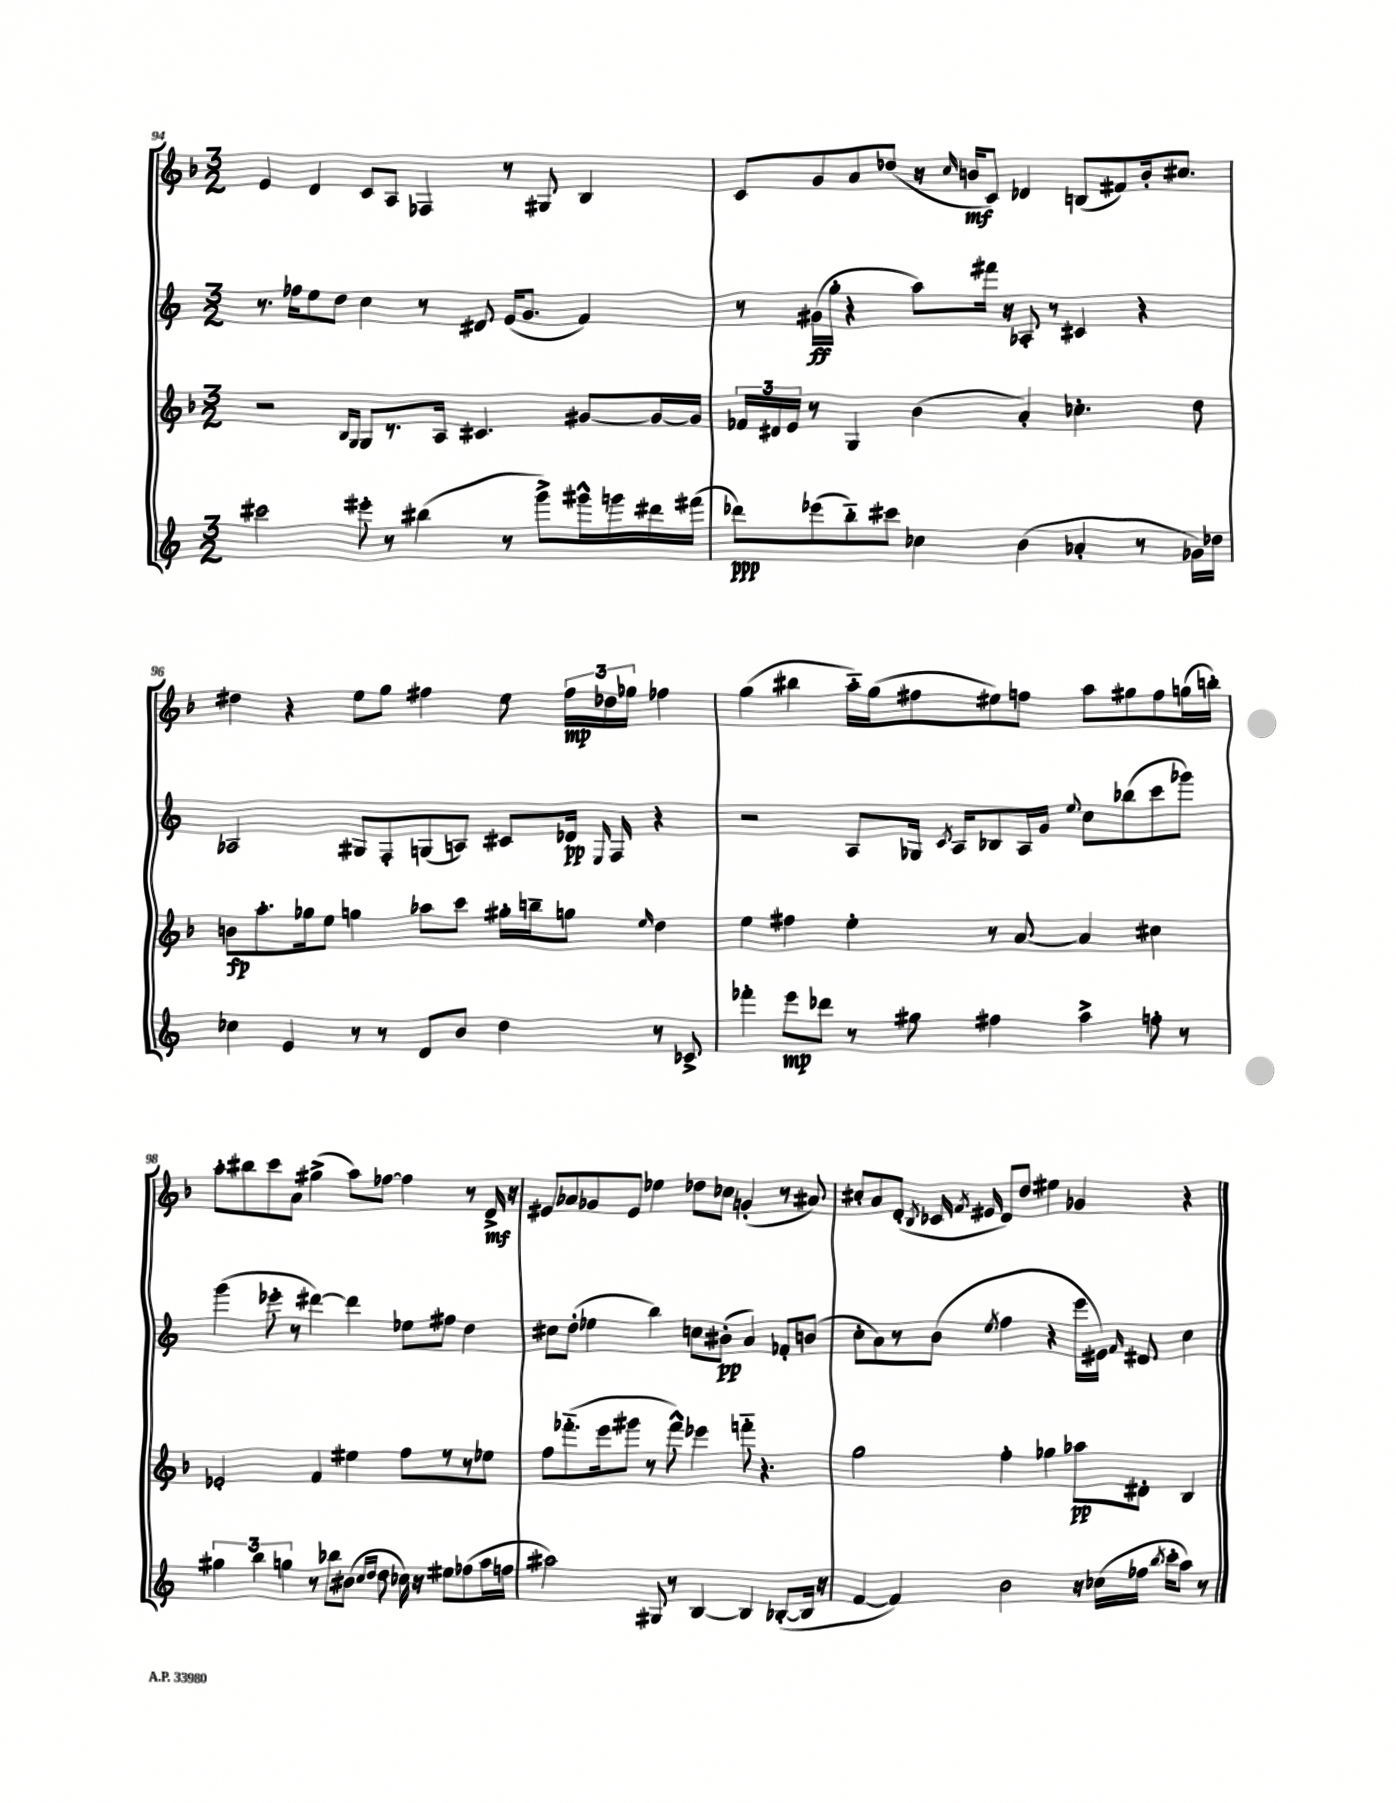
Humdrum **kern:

**kern	**dynam	**kern	**dynam	**kern	**dynam	**kern	**dynam
*part4	*part4	*part3	*part3	*part2	*part2	*part1	*part1
*staff4	*staff4	*staff3	*staff3	*staff2	*staff2	*staff1	*staff1
*clefG2	*	*clefG2	*	*clefG2	*	*clefG2	*
*k[]	*	*k[b-]	*	*k[]	*	*k[b-]	*
*M3/2	*	*M3/2	*	*M3/2	*	*M3/2	*
=94	=94	=94	=94	=94	=94	=94	=94
2ccc#X\	.	2r	.	8.r	.	4e/	.
.	.	.	.	16ff-X\KL	.	.	.
.	.	.	.	8ee\	.	4d/	.
.	.	.	.	8dd\J	.	.	.
.	.	16qqB-/LL	.	.	.	.	.
.	.	16qqG/JJ	.	.	.	.	.
8eee#X'\	.	8G/L	.	4cc\	.	8c/L	.
8r	.	8.r	.	.	.	8A/J	.
(4bb#X\	.	.	.	8r	.	4F-X/	.
.	.	16A/Jk	.	.	.	.	.
.	.	4.c#X/	.	8d#X/	.	.	.
8r	.	.	.	(16e/KL	.	8r	.
.	.	.	.	8.g/J	.	.	.
8ggg^\L)	.	.	.	.	.	8G#X/	.
16ggg#X^^\L	.	[8g#X/L	.	4f/)	.	4B-/	.
16gggn\	.	.	.	.	.	.	.
16ddd#X\	.	16g#/L_	.	.	.	.	.
(16fff#X\JJ	.	16g#/JJ]	.	.	.	.	.
=95	=95	=95	=95	=95	=95	=95	=95
8ddd-X\L)	ppp	24f-X/LL	.	8r	.	8c/L	.
.	.	24d#X/	.	.	.	.	.
.	.	24e/JJ	.	.	.	.	.
(8eee-X\	.	8r	.	(16g#X\LL	ff	8g/	.
.	.	.	.	16gg'\JJ	.	.	.
8bb\)	.	4G/	.	4r	.	8a/	.
8ccc#X\J	.	.	.	.	.	(8dd-X/J	.
4cc-X\	.	(4b-\	.	8aa\L)	.	16r	.
.	.	.	.	.	.	16qqcc/	.
.	.	.	.	.	.	16bn/KL	mf
.	.	.	.	16fff#X\Jk	.	8c/J)	.
.	.	.	.	16r	.	.	.
(4b\	.	4a'/)	.	8A-X'/	.	4d-X/	.
.	.	.	.	8r	.	.	.
4a-X'/	.	4.cc-X'\	.	4c#X/	.	(8Bn/L	.
.	.	.	.	.	.	8f#X/)	.
8r	.	.	.	4r	.	16b'/k	.
.	.	.	.	.	.	8.cc#X/J	.
16g-X\LL)	.	8dd\	.	.	.	.	.
16dd-X\JJ	.	.	.	.	.	.	.
!!LO:LB:g=z
=96	=96	=96	=96	=96	=96	=96	=96
4cc-X\	.	8bn\L	fp	2A-X/	.	4dd#X\	.
.	.	8.aa'\	.	.	.	.	.
4e/	.	.	.	.	.	4r	.
.	.	16gg-X\k	.	.	.	.	.
.	.	8ee\J	.	.	.	.	.
8r	.	4ggn\	.	8G#X/L	.	8ee\L	.
8r	.	.	.	8F'/	.	8gg\J	.
8d/L	.	8aa-X\L	.	(8Gn/	.	4ff#X\	.
8b/J	.	8ccc\J	.	8An/J)	.	.	.
4dd\	.	16gg#X'\LL	.	8c#X/L	.	8ee\	.
.	.	16bbn~\J	.	.	.	.	.
.	.	8ggn\J	.	16d-X/Jk	pp	24ff#\LL	mp
.	.	.	.	.	.	24dd-X\	.
.	.	.	.	16qqE/	.	.	.
.	.	.	.	16F/	.	.	.
.	.	.	.	.	.	24gg-X\JJ	.
.	.	16qqee/	.	.	.	.	.
8r	.	4dd\	.	4r	.	4ff-X\	.
8c-X^/	.	.	.	.	.	.	.
=97	=97	=97	=97	=97	=97	=97	=97
4fff-X'\	.	4ee\	.	2r	.	(4gg\	.
8eee\L	mp	4ff#X\	.	.	.	4bb#X\	.
8ddd-X\J	.	.	.	.	.	.	.
8r	.	4ee'\	.	8A/L	.	16aa\LL)	.
.	.	.	.	.	.	(16gg\J	.
8gg#X\	.	.	.	16G-X/Jk	.	8ff#X\	.
.	.	.	.	8qc/	.	.	.
.	.	.	.	16A/KL	.	.	.
4ff#X\	.	8r	.	8B-X/	.	8ee#X\)	.
.	.	[8a/	.	16A/L	.	8ffn\J	.
.	.	.	.	16g/JJ	.	.	.
.	.	.	.	8qqee/	.	.	.
4aa^\	.	4a/]	.	8cc\L	.	8aa\L	.
.	.	.	.	(8bb-X\	.	8gg#X\	.
8ffn'\	.	4cc#X\	.	8ccc\	.	8ff\	.
8r	.	.	.	8ggg-X\J)	.	(16ggn\L	.
.	.	.	.	.	.	16bbn'\JJ)	.
!!LO:LB:g=z
=98	=98	=98	=98	=98	=98	=98	=98
6gg#X\	.	2e-X'/	.	(4ggg\	.	8aa'\L	.
.	.	.	.	.	.	8bb#X\	.
6bb\	.	.	.	.	.	.	.
.	.	.	.	8eee-X'\	.	8ccc\	.
6ggn\	.	.	.	.	.	.	.
.	.	.	.	8r	.	8a\J	.
8r	.	4f/	.	[4ddd#X\)	.	(4gg#X^\	.
8bb-X\L	.	.	.	.	.	.	.
(8b#X\J	.	4ee#X\	.	4ddd#\]	.	8aa\L)	.
16qqcc/LL	.	.	.	.	.	.	.
16qqdd/JJ	.	.	.	.	.	.	.
8dd\	.	.	.	.	.	[8ff-X\J	.
16cc-X\)	.	8ff\L	.	8ee-X\L	.	4ff-\]	.
16r	.	.	.	.	.	.	.
8ee#X\L	.	8r	.	8ff#X\J	.	.	.
(8ff-X\	.	8r	.	4dd\	.	8r	.
16aa\L	.	8ee-X\J	.	.	.	16d^/	mf
16ffn\JJ	.	.	.	.	.	16r	.
=99	=99	=99	=99	=99	=99	=99	=99
2aa#X\)	.	8ff\L	.	8cc#X\L	.	8e#X/L	.
.	.	(8.fff-X\	.	(8dd'\J	.	8a-X/	.
.	.	.	.	4ee-X\	.	8g-X/	.
.	.	16eee\k	.	.	.	.	.
.	.	8ggg#X\J	.	.	.	8e#/J	.
8G#X/	.	8r	.	4bb\)	.	4ee-X\	.
8r	.	8fff-^^\)	.	.	.	.	.
[4B/	.	4eee-X\	.	8ccn\L	.	8dd-X\L	.
.	.	.	.	(8b#X'\J	pp	8cc-X\J	.
4B/]	.	8fffn\	.	4a/)	.	(4gn'/	.
.	.	4.r	.	.	.	.	.
([8B-X'/L	.	.	.	8f-X'/L	.	8r	.
16B-/Jk]	.	.	.	(8bn/J	.	8a#X/)	.
16r	.	.	.	.	.	.	.
=100	=100	=100	=100	=100	=100	=100	=100
[4f/	.	2gg\	.	8cc'\L	.	8cc#X'/L	.
.	.	.	.	8a\)	.	8a/	.
4f/])	.	.	.	8r	.	(8d'/J	.
.	.	.	.	.	.	8qB-/	.
.	.	.	.	(8b\J	.	16c-X/	.
.	.	.	.	.	.	8qf/	.
.	.	.	.	.	.	16e#X/	.
.	.	.	.	8qee/	.	.	.
2b\	.	4ff'\	.	4ff\	.	8d/L)	.
.	.	.	.	.	.	8dd/J	.
.	.	4gg-X\	.	4r	.	4ee#X\	.
16r	.	8aa-X\L	pp	16eee\LL	.	4g-X/	.
(16cc-X\LL	.	.	.	16e#X\JJ)	.	.	.
.	.	.	.	16qqf/	.	.	.
16ff-X\JJ	.	8d#X'\J	.	8d#X/	.	.	.
8qbb/	.	.	.	.	.	.	.
16ccc'\KL	.	.	.	.	.	.	.
8aa\J)	.	4B-/	.	4cc\	.	4r	.
8r	.	.	.	.	.	.	.
==	==	==	==	==	==	==	==
*-	*-	*-	*-	*-	*-	*-	*-
